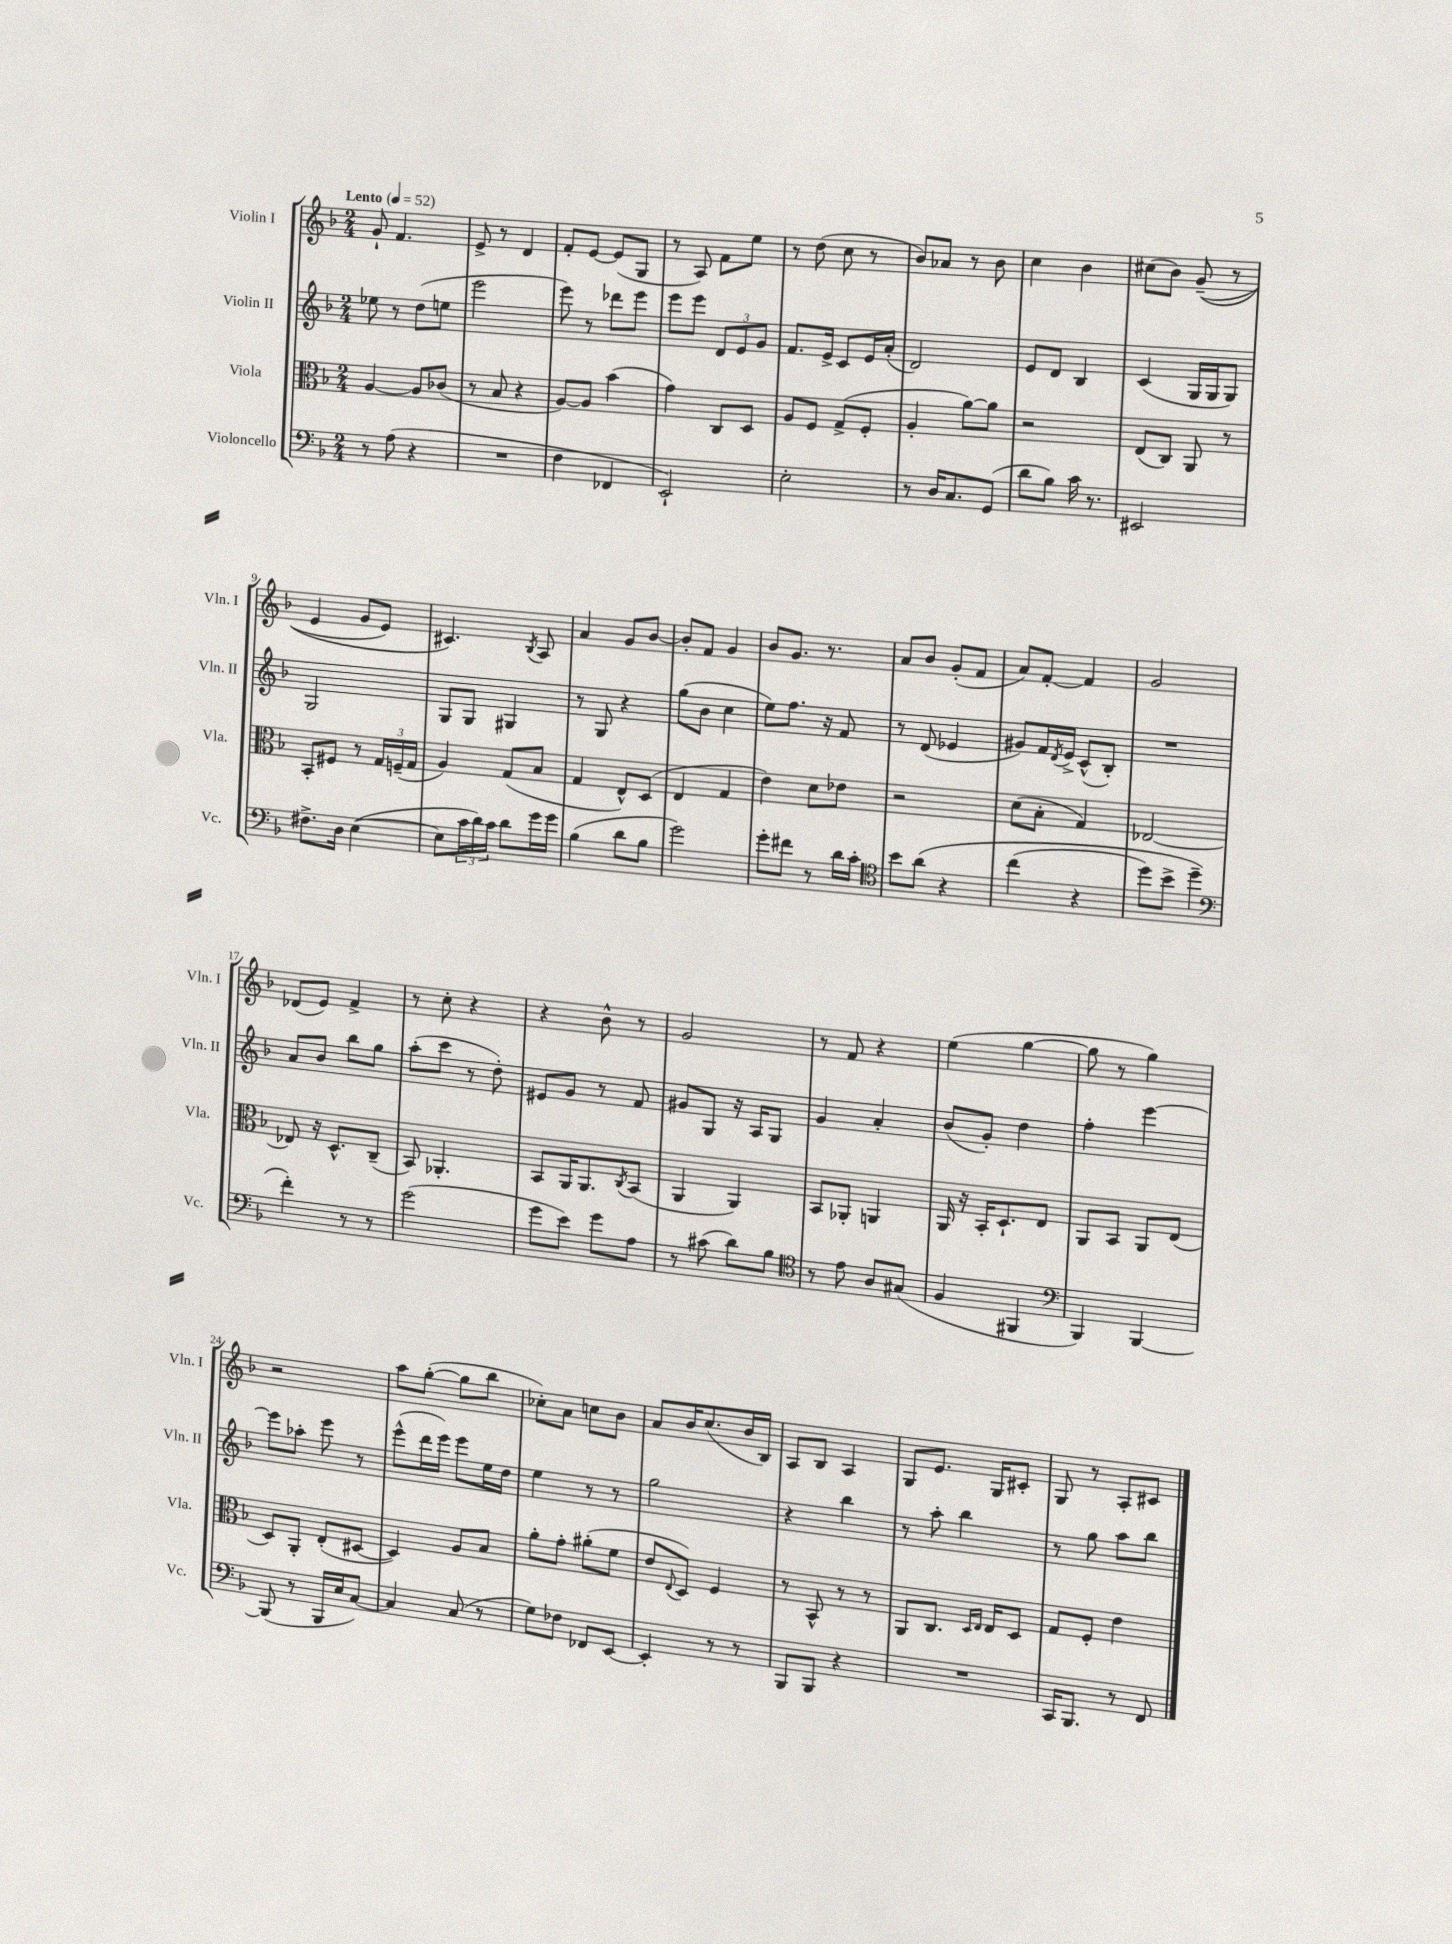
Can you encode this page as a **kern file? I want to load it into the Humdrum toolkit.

**kern	**kern	**kern	**kern
*staff4	*staff3	*staff2	*staff1
*clefF4	*clefC3	*clefG2	*clefG2
*k[b-]	*k[b-]	*k[b-]	*k[b-]
*M2/4	*M2/4	*M2/4	*M2/4
*MM52	*MM52	*MM52	*MM52
8r	[4A	8ee-	8g`
(8A	.	8r	4.f
4r	8A]	(8dd	.
.	(8c-	8ee	.
=	=	=	=
2r	8r	2eee	8e^
.	8B-	.	8r
.	4r	.	4d
=	=	=	=
4F	[8A)	8eee)	8f'
.	8A]	8r	[8e
4FF-	(4b-	8ddd-	(8e]
.	.	8eee	8G
=	=	=	=
2EE`)	4g)	8eee	8r
.	.	8eee	8A)
.	8C	12d	8f
.	.	12e	.
.	8D	.	8ee
.	.	12g	.
=	=	=	=
2E'	8A	8.f	8r
.	8F	.	(8dd
.	.	16e^	.
.	(8G^	8c	8cc
.	8F'	16e	8r
.	.	(16a'	.
=	=	=	=
8r	4A'	2d)	8b-)
16D	.	.	8a-
8.C	.	.	.
.	[8a)	.	8r
(8GG	8a]	.	8b-
=	=	=	=
8d	2r	8e	4cc
8B-)	.	8d	.
16c	.	4B-	4b-
8.r	.	.	.
=	=	=	=
2EE#	(8E	(4c	(8cc#
.	8C)	.	8b-)
.	8AA	16G	&((8g~
.	.	16G	.
.	8r	8G)	8r
=	=	=	=
8.F#^	8BB-'	2G	4e
.	8F#	.	.
16D	.	.	.
([4E	8r	.	8g
.	24G	.	8e)
.	(24F~	.	.
.	24G	.	.
=	=	=	=
8E]	4A)	8G	4.c#&)
24c	.	8G	.
24d)	.	.	.
24c	.	.	.
8d	(8G	4G#	.
.	.	.	8qB-
16g	8B-	.	8A
16g	.	.	.
=	=	=	=
(4B-	4G	8r	4a
.	.	8G	.
8d	8E^^)	4r	8g
8B-	(8D	.	[8b-
=	=	=	=
2g)	4E	(8gg	8b-']
.	.	8b-	8f
.	4G	4cc	4g
=	=	=	=
8g'	4e)	8ee)	8b-
8f#	.	8.ff	8.g
8r	8d	.	.
.	.	16r	8.r
16d	8e-	8f	.
16c'	.	.	.
=	=	=	=
*clefC4	*	*	*
8b-	2r	8r	8a
&(8a	.	(8d	8b-
4r	.	4e-	(8g'
.	.	.	8f
=	=	=	=
(4cc	(8d	8g#)	8a)
.	8B-'	16f	[8f'
.	.	8qd	.
.	.	16e^	.
4r	4G)	(8c^^	4f]
.	.	8B-')	.
=	=	=	=
8dd)	[2E-	2r	2g
8b-^	.	.	.
4dd~	.	.	.
=	=	=	=
*clefF4	*	*	*
4f'&)	8E-]	8a	(8d-
.	16r	8b-	8e)
.	8.D^^	.	.
8r	.	8bb-	4f^
8r	(8C~	8gg	.
=	=	=	=
(2g	8BB-)	(8aa'	8r
.	4.AA-'	8ccc	8cc'
.	.	8r	4r
.	.	8dd')	.
=	=	=	=
8g	8BB-	8e#	4r
8e)	16AA	8g	.
.	8.AA	.	.
8g	.	8r	8b-^^
.	8qC	.	.
8A	(8BB-	8f	8r
=	=	=	=
8r	4AA	8g#	2g
(8c#	.	8G	.
8d)	4AA)	16r	.
.	.	16A	.
8B-	.	8G	.
=	=	=	=
*clefC4	*	*	*
8r	8BB-	4g	8r
8e	8AA-'	.	8f
8A	4AA	4a'	4r
(8G#	.	.	.
=	=	=	=
4F	16AA	(8b-	(4ee
.	16r	.	.
.	16BB-'	8g')	.
.	8.D`	.	.
4FF#	.	4dd	[4gg
.	8E	.	.
=	=	=	=
*clefF4	*	*	*
4BBB-)	8AA	4ff'	8gg]
.	8BB-	.	8r
[4BBB-	8AA	[4eee	4gg)
.	(8E	.	.
=	=	=	=
(8BBB-]	8D)	8eee]	2r
8r	8AA'	8aa-'	.
16BBB-	(8E'	8eee	.
16E	.	.	.
[8C)	[8D#	8r	.
=	=	=	=
4C]	4D#])	(8eee^^	8aa
.	.	16ddd	([8gg'
.	.	16eee)	.
(8C	8A	8eee	8gg]
8r	8B-	16ee	8bb-
.	.	16dd	.
=	=	=	=
8G)	8a'	4ee	8cc-')
8F-	8g'	.	8a
8FF-	(8a#'	8r	8cc
[8EE	8f	8r	8b-
=	=	=	=
4EE']	8e	2gg	8a
.	8qqE	.	.
.	8D)	.	16b-
.	.	.	(8.cc
8r	4F	.	.
8r	.	.	16b-
.	.	.	16B-)
=	=	=	=
8BBB-	8r	4r	8A
8BBB-	8BB-^^	.	8B-
4r	8r	4bb-	4A
.	8r	.	.
=	=	=	=
2r	8AA	8r	8G
.	8.C	8aa'	8.e
.	.	4bb-	.
.	16qqD	.	.
.	16qqE	.	.
.	16E	.	16G
.	8D	.	8c#'
=	=	=	=
16CC	8G	8r	8G
8.BBB-	.	.	.
.	8F'	8gg	8r
8r	4e	8aa	8A'
8FF	.	8bb-	8c#
==	==	==	==
*-	*-	*-	*-
